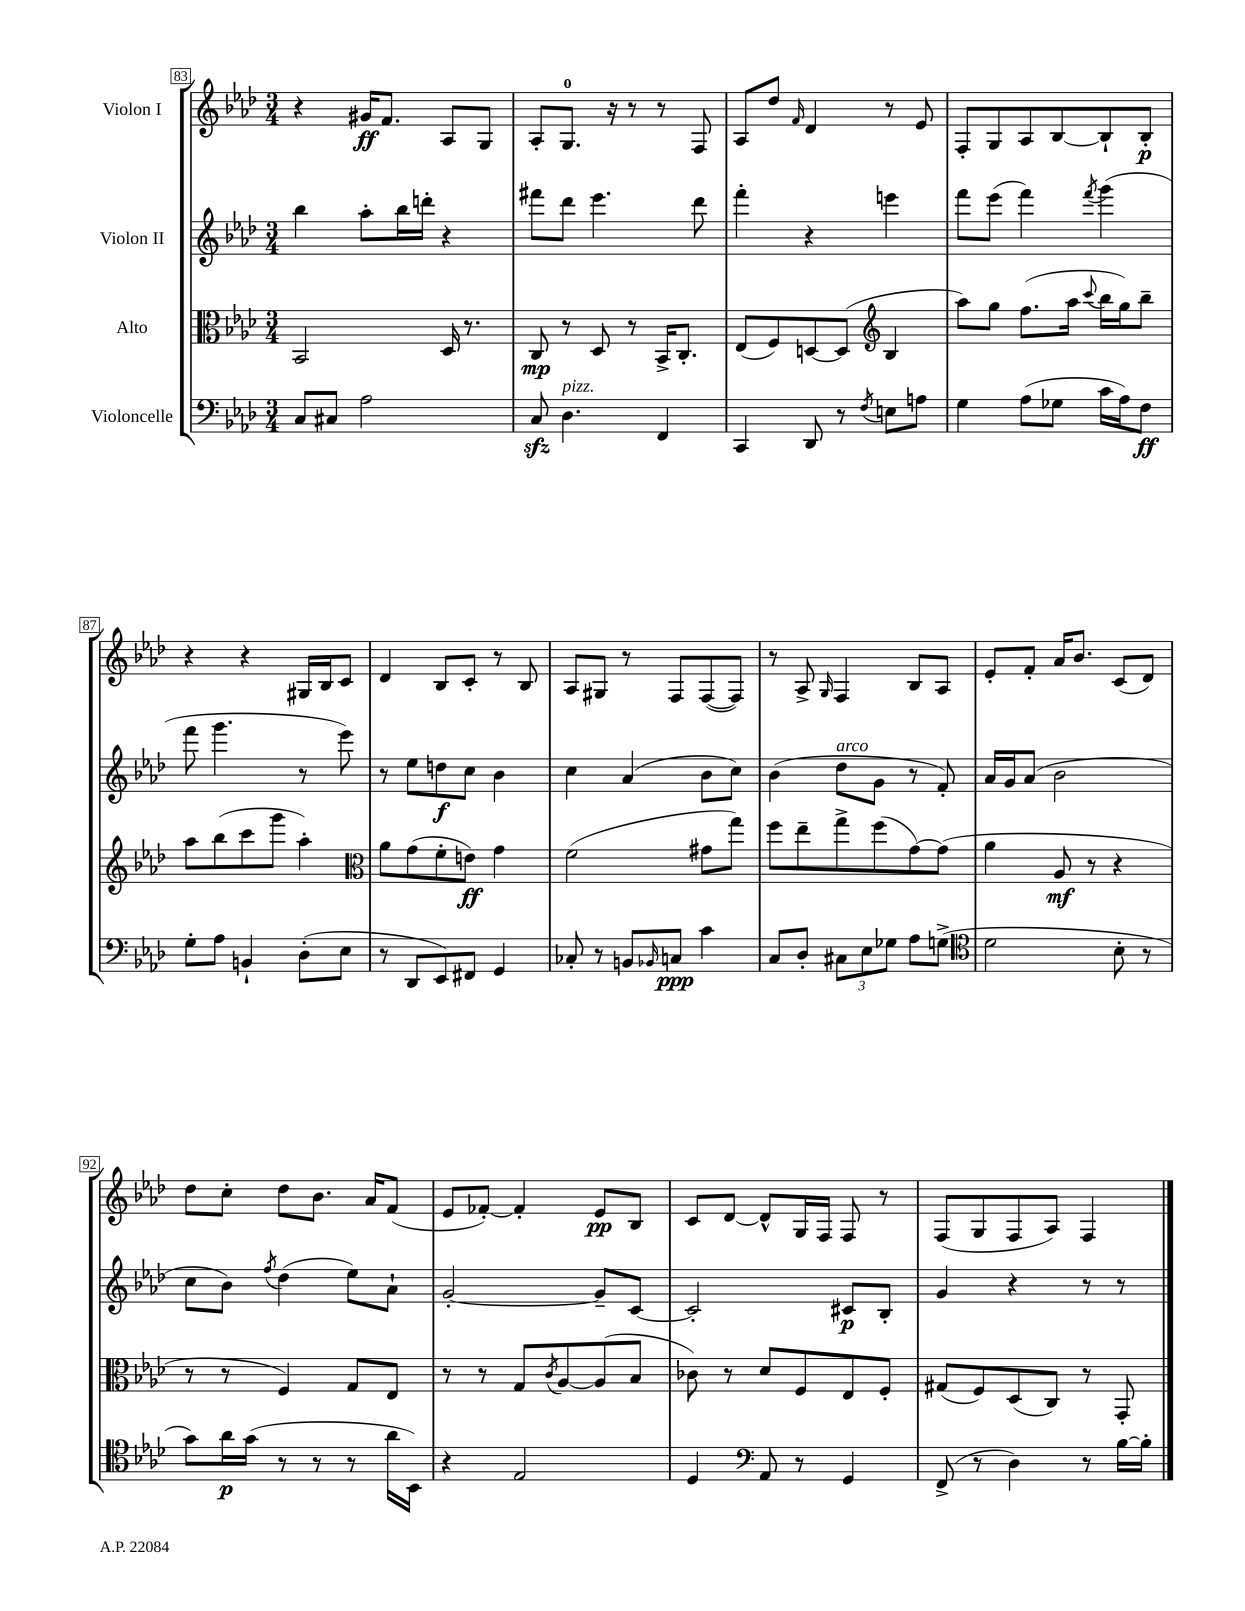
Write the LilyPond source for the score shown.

<<
\new StaffGroup <<
\new Staff = "s0" \with { instrumentName = "Violon I" } {
    \clef treble \key aes \major \numericTimeSignature \time 3/4
    r4 gis'16\ff f'8. aes8 g8 |
    aes8-. g8.-0 r16 r8 r8 f8 |
    aes8 des''8 \grace { f'16 } des'4 r8 ees'8 |
    f8-. g8 aes8 bes8~ bes8-! bes8-.\p |
    r4 r4 gis16 bes16 c'8 |
    des'4 bes8 c'8-. r8 bes8 |
    aes8 gis8 r8 f8 f8~( f8) |
    r8 aes8-> \grace { g16 } f4 bes8 aes8 |
    ees'8-. f'8-. aes'16 bes'8. c'8( des'8) |
    des''8 c''8-. des''8 bes'8. aes'16 f'8( |
    ees'8 fes'8~-.) fes'4-. ees'8\pp bes8 |
    c'8 des'8~ des'8-^ g16 f16 f8 r8 |
    f8( g8 f8 aes8) f4 \bar "|." |
}
\new Staff = "s1" \with { instrumentName = "Violon II" } {
    \clef treble \key aes \major \numericTimeSignature \time 3/4
    bes''4 aes''8-. bes''16 d'''16-. r4 |
    fis'''8 des'''8 ees'''4. des'''8 |
    f'''4-. r4 e'''4 |
    f'''8 ees'''8( f'''4) \acciaccatura { f'''8 } g'''4( |
    f'''8 g'''4. r8 ees'''8) |
    r8 ees''8 d''8\f c''8 bes'4 |
    c''4 aes'4( bes'8 c''8) |
    bes'4( des''8^\markup { \italic "arco" } g'8 r8 f'8-.) |
    aes'16 g'16 aes'8( bes'2 |
    c''8 bes'8) \acciaccatura { f''8 } des''4( ees''8) aes'8-! |
    g'2~-. g'8-- c'8~ |
    c'2-. cis'8\p bes8-. |
    g'4 r4 r8 r8 \bar "|." |
}
\new Staff = "s2" \with { instrumentName = "Alto" } {
    \clef alto \key aes \major \numericTimeSignature \time 3/4
    bes,2 des16 r8. |
    c8\mp r8 des8 r8 bes,16-> c8.-. |
    ees8( f8) d8~ d8( \clef treble bes4 |
    aes''8) g''8 f''8.( aes''16 \appoggiatura { c'''8 } bes''16 g''16) bes''8-- |
    aes''8 bes''8( c'''8 g'''8 aes''4-.) |
    \clef alto aes'8 g'8( f'8-. e'8\ff) g'4 |
    f'2( gis'8 g''8) |
    f''8 ees''8-- g''8-> f''8( g'8~) g'8( |
    aes'4 aes8\mf r8 r4 |
    r8 r8 f4) g8 ees8 |
    r8 r8 g8 \acciaccatura { c'8 } aes8~ aes8( bes8 |
    ces'8) r8 des'8 f8 ees8 f8-. |
    gis8( f8) des8( c8) r8 g,8-. \bar "|." |
}
\new Staff = "s3" \with { instrumentName = "Violoncelle" } {
    \clef bass \key aes \major \numericTimeSignature \time 3/4
    c8 cis8 aes2 |
    c8\sfz des4.^\markup { \italic "pizz." } f,4 |
    c,4 des,8 r8 \acciaccatura { f8 } e8 a8 |
    g4 aes8( ges8 c'16 aes16) f8\ff |
    g8-. aes8 b,4-! des8-.( ees8 |
    r8 des,8 ees,8) fis,8 g,4 |
    ces8-. r8 b,8 \grace { bes,16 } c8\ppp c'4 |
    c8 des8-. \tuplet 3/2 { cis8 ees8 ges8 } aes8 g8->( |
    \clef tenor des'2 bes8-. r8 |
    g'8) aes'16\p g'16( r8 r8 r8 aes'16 bes,16) |
    r4 ees2 |
    des4 \clef bass aes,8 r8 g,4 |
    f,8->( r8 des4) r8 bes16~ bes16-. \bar "|." |
}
>>
>>
\layout { \context { \Score currentBarNumber = #83 \override BarNumber.stencil = #(make-stencil-boxer 0.1 0.3 ly:text-interface::print) } }
